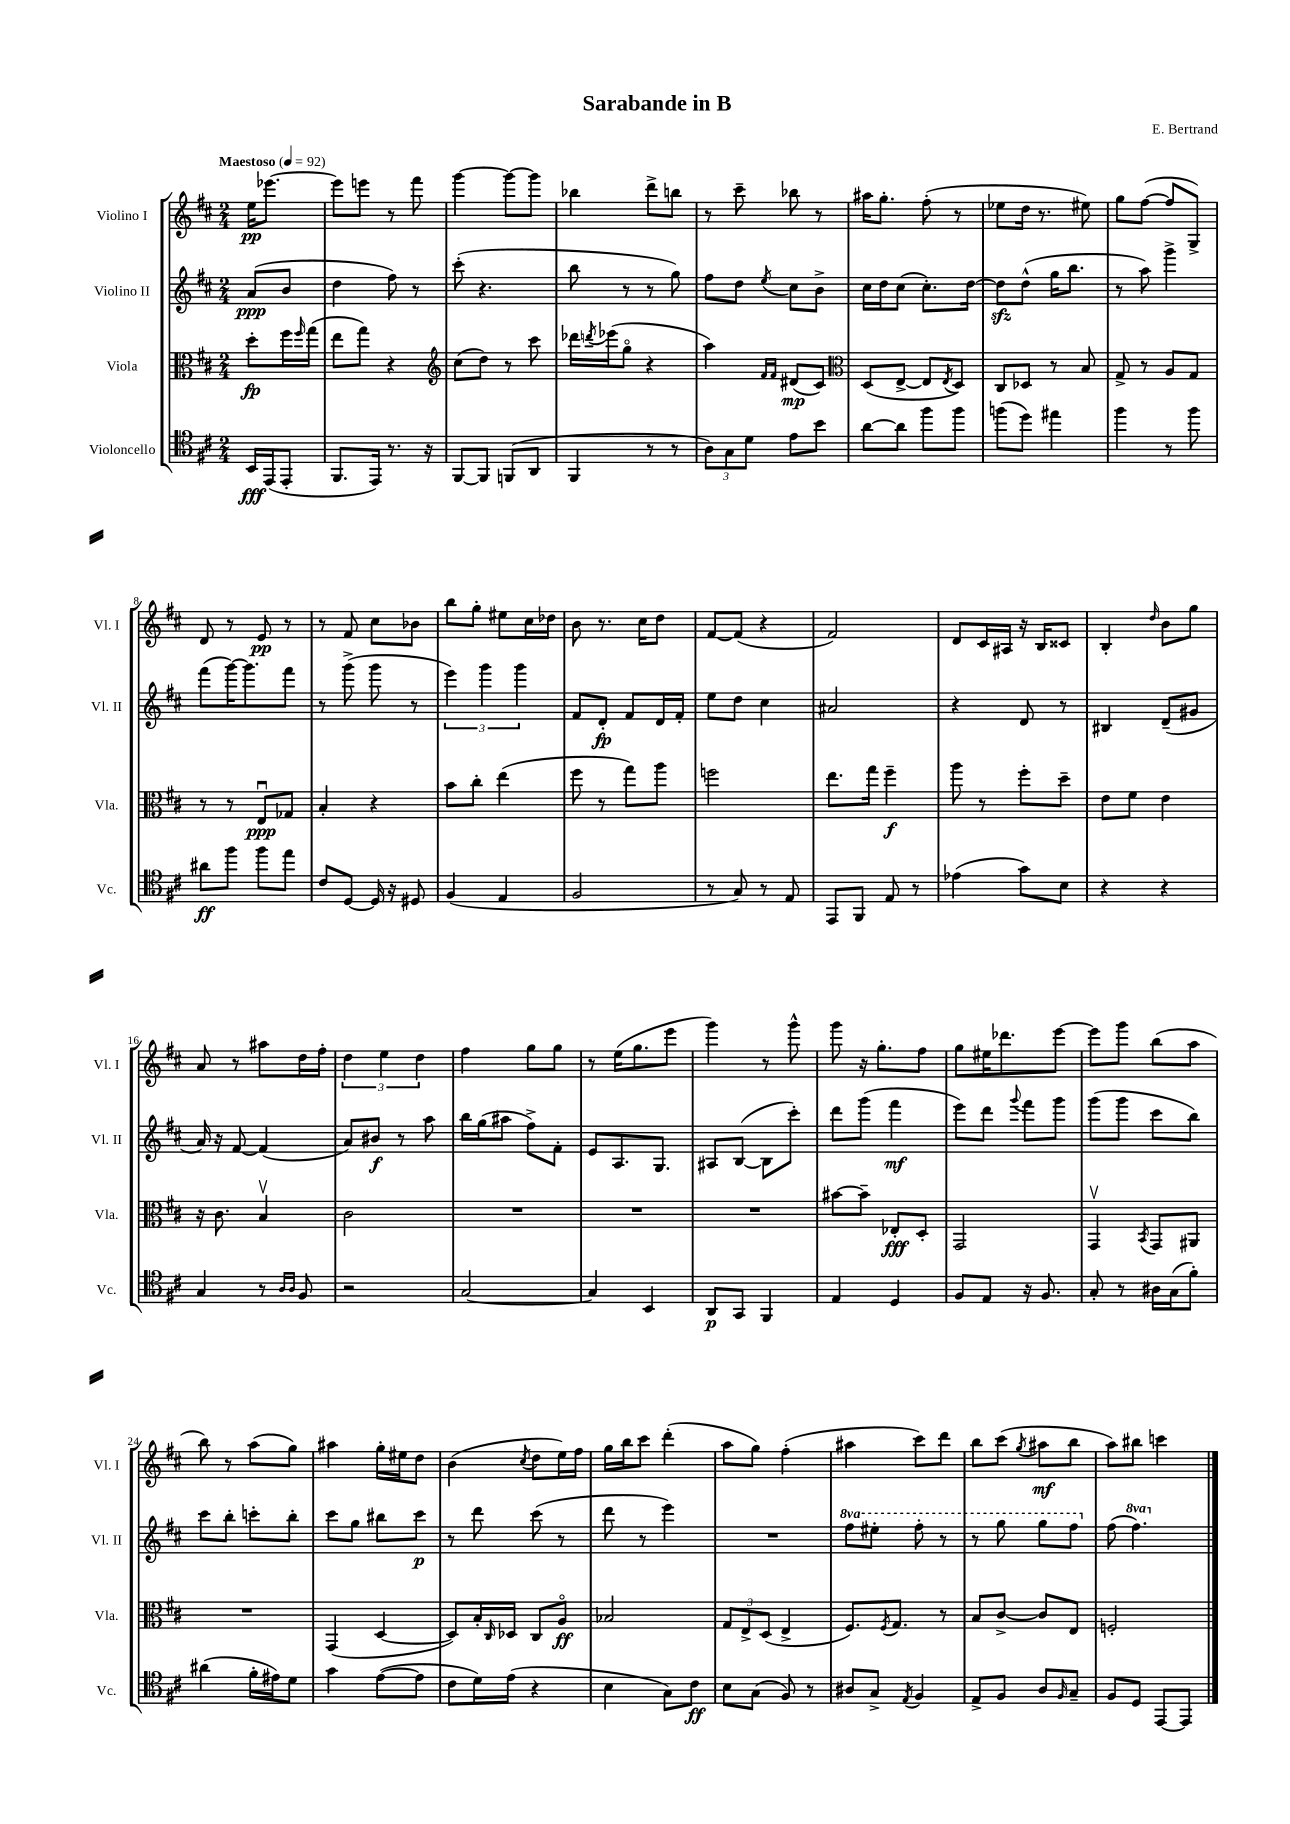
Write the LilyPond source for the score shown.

\header { title = "Sarabande in B" composer = "E. Bertrand" }
<<
\new StaffGroup <<
\new Staff = "s0" \with { instrumentName = "Violino I" shortInstrumentName = "Vl. I" } {
    \clef treble \key d \major \numericTimeSignature \time 2/4 \partial 4 \tempo "Maestoso" 4 = 92
    e''16\pp ees'''8.~ |
    ees'''8 e'''8 r8 fis'''8 |
    g'''4~ g'''8~ g'''8 |
    bes''4 d'''8-> b''8 |
    r8 cis'''8-- bes''8 r8 |
    ais''16 g''8.-. fis''8-.( r8 |
    ees''8 d''16 r8. eis''8) |
    g''8 fis''8~( fis''8 g8->) |
    d'8 r8 e'8\pp r8 |
    r8 fis'8 cis''8 bes'8 |
    b''8 g''8-. eis''8 cis''16 des''16 |
    b'8 r8. cis''16 d''8 |
    fis'8~ fis'8( r4 |
    fis'2) |
    d'8 cis'16 ais16 r16 b16 cisis'8 |
    b4-. \grace { d''16 } b'8 g''8 |
    a'8 r8 ais''8 d''16 fis''16-. |
    \tuplet 3/2 { d''4 e''4 d''4 } |
    fis''4 g''8 g''8 |
    r8 e''16( g''8. e'''8 |
    g'''4) r8 g'''8-^ |
    g'''8 r16 g''8.-. fis''8 |
    g''8 eis''16 des'''8. e'''8~ |
    e'''8 g'''8 b''8( a''8 |
    b''8) r8 a''8( g''8) |
    ais''4 g''16-. eis''16 d''8 |
    b'4( \acciaccatura { cis''8 } d''8 e''16) fis''16 |
    g''16 b''16 cis'''8 d'''4-.( |
    a''8 g''8) fis''4-.( |
    ais''4 cis'''8) d'''8 |
    b''8 cis'''8( \acciaccatura { g''8 } ais''8\mf b''8 |
    a''8) bis''8 c'''4 \bar "|." |
}
\new Staff = "s1" \with { instrumentName = "Violino II" shortInstrumentName = "Vl. II" } {
    \clef treble \key d \major \numericTimeSignature \time 2/4 \set Staff.ottavationMarkups = #ottavation-simple-ordinals \partial 4
    a'8\ppp( b'8 |
    d''4 fis''8) r8 |
    cis'''8-.( r4. |
    b''8 r8 r8 g''8) |
    fis''8 d''8 \acciaccatura { e''8 } cis''8 b'8-> |
    cis''16 d''16 cis''8( cis''8.-.) d''16~ |
    d''8\sfz d''8-^( g''16 b''8. |
    r8 a''8) g'''4-> |
    fis'''8( g'''16~) g'''8. fis'''8 |
    r8 g'''8->( g'''8 r8 |
    \tuplet 3/2 { e'''4) g'''4 g'''4 } |
    fis'8 d'8-.\fp fis'8 d'16 fis'16-. |
    e''8 d''8 cis''4 |
    ais'2 |
    r4 d'8 r8 |
    bis4 d'8--( gis'8 |
    a'16) r16 fis'8~ fis'4( |
    a'8) bis'8\f r8 a''8 |
    b''16 g''16( ais''8 fis''8->) fis'8-. |
    e'8 a8. g8. |
    ais8 b8~( b8 cis'''8-.) |
    d'''8 g'''8( fis'''4\mf |
    e'''8) d'''8 \appoggiatura { g'''8 } fis'''8 g'''8 |
    g'''8( g'''8 cis'''8 b''8) |
    cis'''8 b''8-. c'''8-. b''8-. |
    cis'''8 g''8 bis''8 cis'''8\p |
    r8 d'''8 cis'''8( r8 |
    d'''8 r8 e'''4) |
    R2 |
    \ottava #1 fis'''8 eis'''8-. fis'''8-. r8 |
    r8 g'''8 g'''8 fis'''8 \ottava #0 |
    fis''8( \ottava #1 fis'''4.) \ottava #0 \bar "|." |
}
\new Staff = "s2" \with { instrumentName = "Viola" shortInstrumentName = "Vla." } {
    \clef alto \key d \major \numericTimeSignature \time 2/4 \partial 4
    d''8-.\fp fis''16 \grace { fis''16 } g''16( |
    e''8 g''8) r4 |
    \clef treble cis''8( d''8) r8 cis'''8 |
    des'''16 \acciaccatura { d'''8 } ees'''16( g''8\flageolet r4 |
    a''4) \grace { fis'16 fis'16 } dis'8\mp( cis'8) |
    \clef alto d8( e8~-> e8 \acciaccatura { e8 } d8) |
    cis8 des8 r8 b8 |
    g8-> r8 a8 g8 |
    r8 r8 e8\downbow\ppp ges8 |
    b4-. r4 |
    b'8 cis''8-. e''4( |
    fis''8 r8 g''8) a''8 |
    f''2 |
    e''8. g''16 fis''4--\f |
    a''8 r8 fis''8-. d''8-- |
    e'8 fis'8 e'4 |
    r16 cis'8. b4\upbow |
    cis'2 |
    R2 |
    R2 |
    R2 |
    bis'8~ bis'8-- ees8-.\fff d8-. |
    g,2 |
    g,4\upbow \acciaccatura { b,8 } g,8 ais,8 |
    R2 |
    g,4( d4~ |
    d8) b16-. \grace { cis16 } des16 cis8 a8\flageolet\ff |
    bes2 |
    \tuplet 3/2 { g8 e8-> d8( } e4-> |
    fis8.) \acciaccatura { fis8 } g8. r8 |
    b8 cis'8~-> cis'8 e8 |
    f2-. \bar "|." |
}
\new Staff = "s3" \with { instrumentName = "Violoncello" shortInstrumentName = "Vc." } {
    \clef tenor \key d \major \numericTimeSignature \time 2/4 \partial 4
    b,16\fff e,16( e,8-. |
    fis,8. e,16) r8. r16 |
    fis,8~ fis,8 f,8( a,8 |
    fis,4 r8 r8 |
    \tuplet 3/2 { a8) g8 d'8 } e'8 b'8 |
    a'8~ a'8 fis''8 fis''8 |
    f''8( d''8) eis''4 |
    fis''4 r8 fis''8 |
    ais'8\ff fis''8 fis''8 e''8 |
    cis'8 d8~ d16 r16 dis8 |
    fis4( e4 |
    fis2 |
    r8 g8) r8 e8 |
    e,8 fis,8 e8 r8 |
    ees'4( g'8) b8 |
    r4 r4 |
    g4 r8 \grace { a16 a16 } fis8 |
    r2 |
    g2~ |
    g4 b,4 |
    a,8\p g,8 fis,4 |
    e4 d4 |
    fis8 e8 r16 fis8. |
    g8-. r8 ais16 g16( fis'8-.) |
    ais'4( fis'16-. eis'16) d'8 |
    g'4 e'8~( e'8 |
    cis'8 d'16) e'16( r4 |
    b4 g8) cis'8\ff |
    b8 g8( fis8) r8 |
    ais8 g8-> \acciaccatura { e8 } fis4 |
    e8-> fis8 a8 \grace { fis16 } g8-- |
    fis8 d8 e,8~ e,8 \bar "|." |
}
>>
>>
